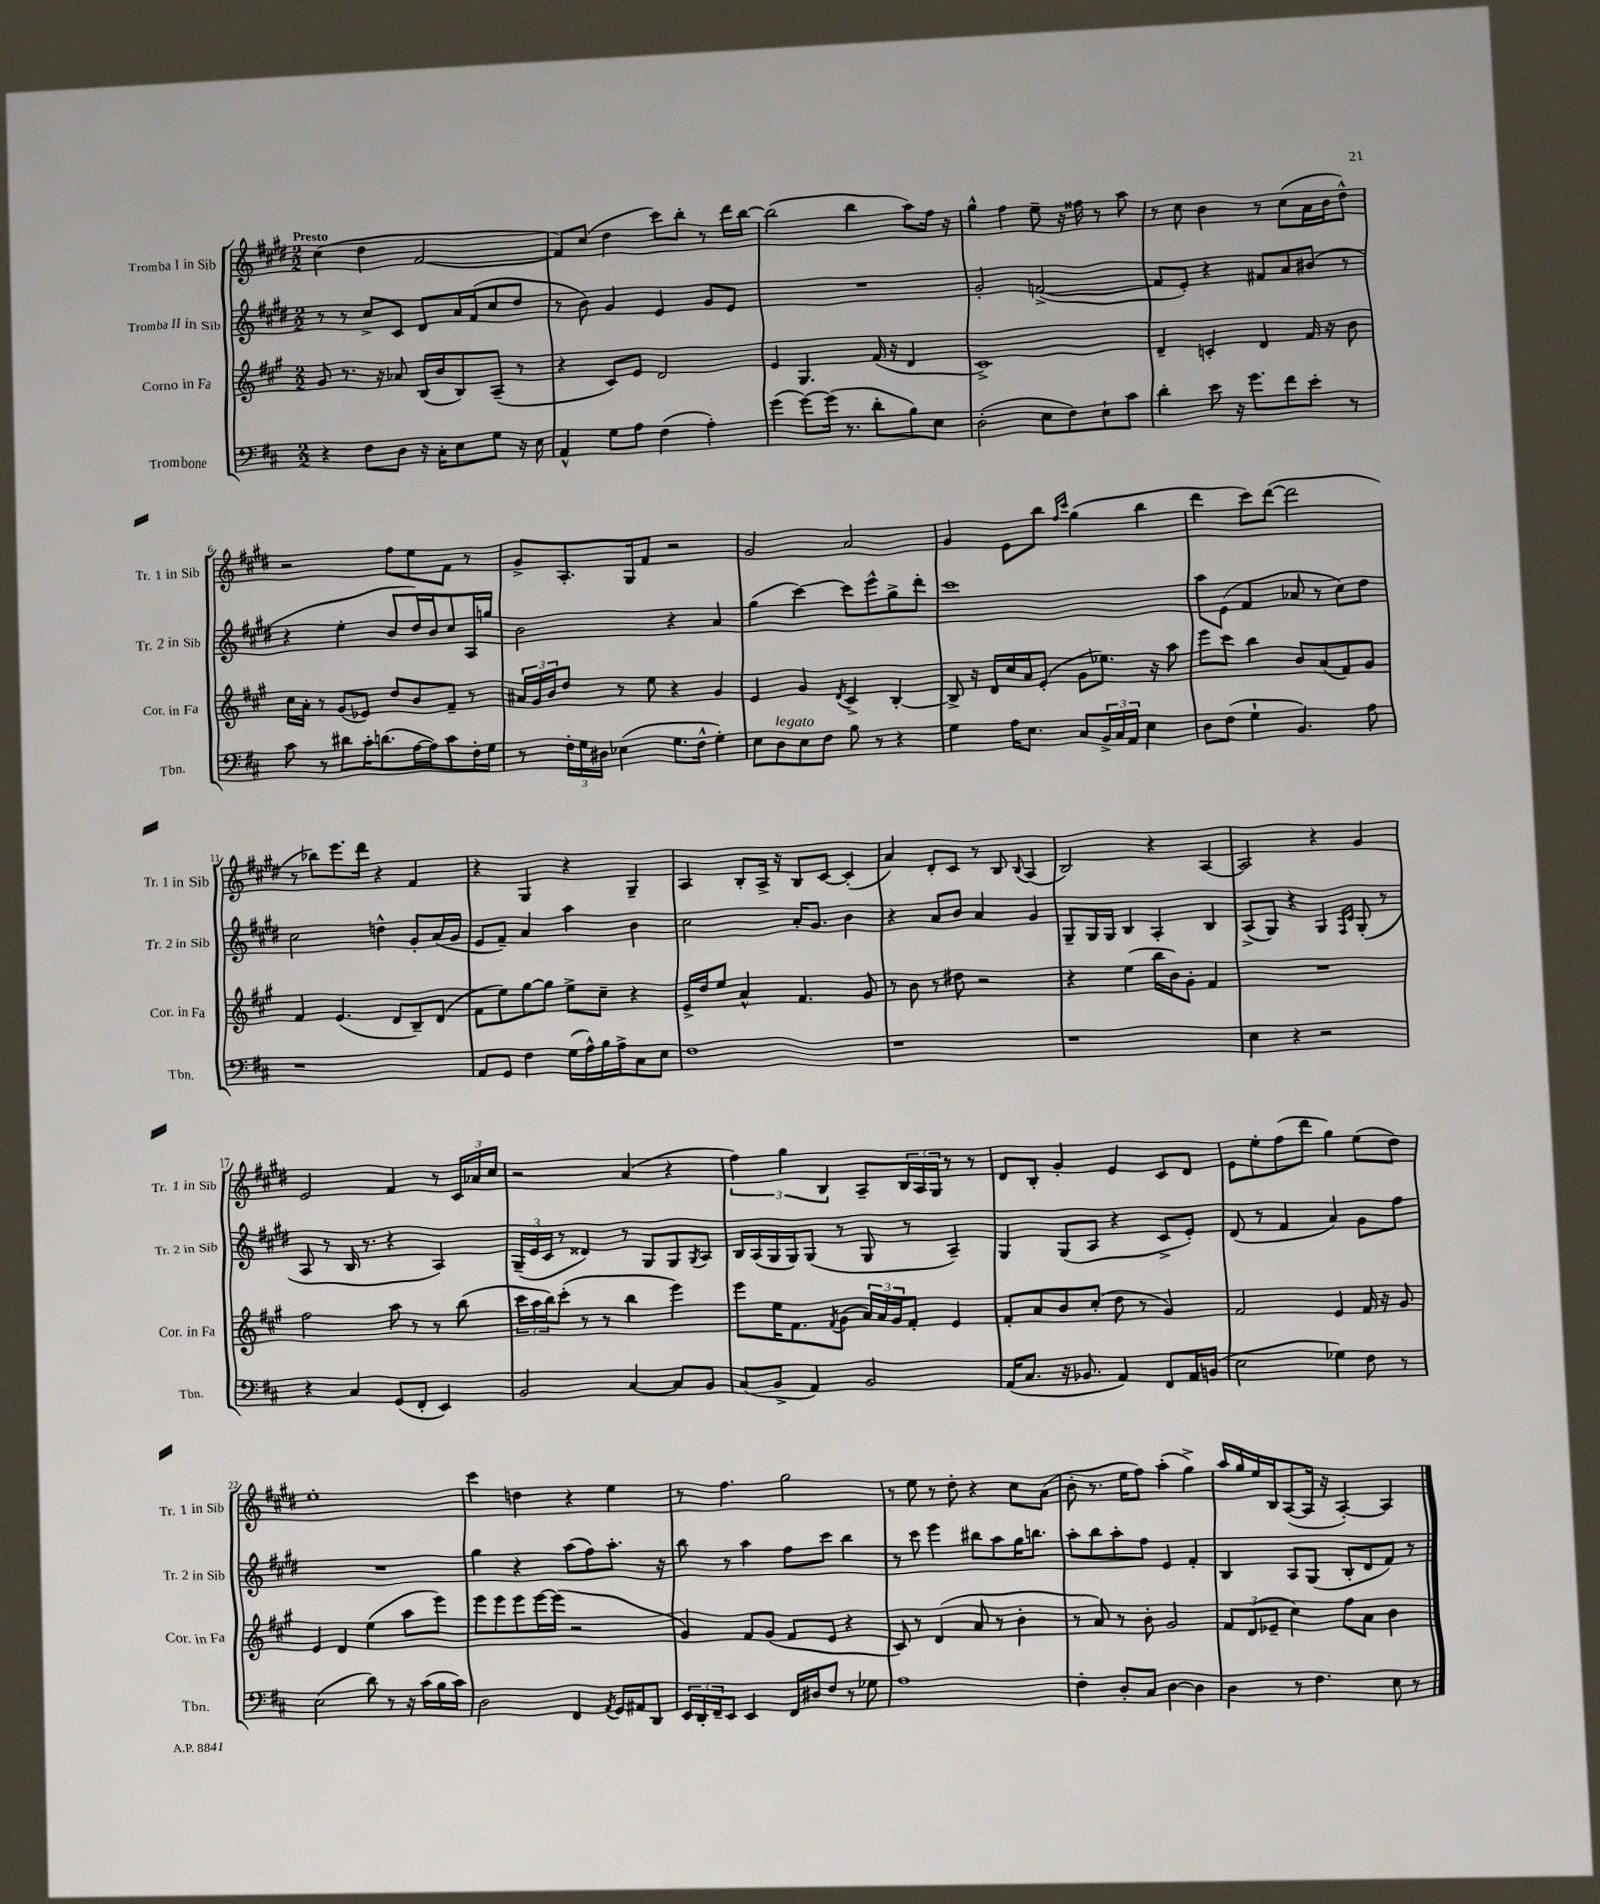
<<
\new StaffGroup <<
\new Staff = "s0" \with { instrumentName = "Tromba I in Sib" shortInstrumentName = "Tr. 1 in Sib" } {
    \clef treble \key e \major \numericTimeSignature \time 2/2 \tempo "Presto"
    cis''4( dis''4 fis'2~ |
    fis'8) cis''8( dis''4 cis'''8) b''8-. r8 dis'''16 b''16~ |
    b''2( b''4 a''8) fis''16 r16 |
    gis''4-^ fis''4 e''8-- r16 fisis''16 r8 a''8 |
    r8 cis''8 b'4 r8 cis''8( a'16 b'16 dis''8-^) |
    r2 fis''8 e''8 fis'8 r8 |
    gis'8-> a8.-. gis16 fis'8 r2 |
    gis'2 a'2 |
    gis'4 e'8 b''8 \grace { fis''16 cis'''16 } gis''4( b''4 |
    dis'''4 cis'''8) dis'''8~( dis'''2 |
    r8 bes''8) e'''8. dis'''16 r4 fis'4 |
    r4 gis4 r4 gis4-- |
    a4 b8-. a16-> r16 b8 cis'8~ cis'4-.( |
    a'4) dis'8-. cis'8 r8 b8 \appoggiatura { b8 } a4( |
    b2) r4 a4~ |
    a2 r4 gis'4 |
    e'2 fis'4 r8 \tuplet 3/2 { cis'16 aes'16 cis''16 } |
    r2 a'4( r4 |
    \tuplet 3/2 { fis''4) gis''4 b4 } a8-- \tuplet 3/2 { b16 a16 gis16 } r8 r8 |
    dis'8 b8-. gis'4-. e'4 cis'8 dis'8 |
    e'8 e''8-. fis''8( dis'''8 gis''4) e''8( dis''8) |
    e''1-. |
    cis'''4 d''4 r4 e''4 |
    r8 fis''4. gis''2 |
    r8 e''8 r8 dis''8-. r4 cis''8 a'8( |
    b'8-. r8. e''16 fis''8) a''4-.( gis''4->) |
    a''16 gis''16 e''16 b16 a8~( a16 r16 a4~-.) a4 \bar "|." |
}
\new Staff = "s1" \with { instrumentName = "Tromba II in Sib" shortInstrumentName = "Tr. 2 in Sib" } {
    \clef treble \key e \major \numericTimeSignature \time 2/2
    r8 r8 cis''8-> cis'8 dis'8 a'16 fis'16( cis''8 dis''8 |
    r8 b'8) gis'4 e'4 gis'8 e'8 |
    R1 |
    gis'2-. f'2~->( |
    f'8 e'8-.) r4 fis'8 a'8 bis'8( r8 |
    r4 e''4-. b'8 dis''16) b'16 cis''8 a16 g''16 |
    b'2 r4 a'4 |
    gis''4( cis'''4~) cis'''8 e'''8-^ gis''8-> dis'''8-. |
    cis'''1 |
    a''8 e'8( fis'4 aes'8 r8 cis''8) dis''8 |
    cis''2 d''4-^ gis'8-. a'16( gis'16 |
    e'8 fis'8--) a'4 a''4 b'4 |
    cis''2 a'16-. gis'8. b'4 |
    r4 a'8 b'8 a'4 gis'4 |
    gis8-- gis16 gis16 b4 a4-. b4 |
    a8->( gis8) r4 gis4 \grace { fis16 cis'16 } gis8-.( r8 |
    a8 r8 b16 r8. r4 a4) |
    \tuplet 3/2 { gis16--( e'16 cis'16 } r8 disis'4) r8 gis8 gis8 \acciaccatura { gis8 } a8 |
    b16 a16( gis16 gis16) gis8( r8 gis8 r8 a4--) |
    gis4 gis8( a8 r4 cis'8-> e'8-.) |
    dis'8( r8 fis'4 a'4) gis'8 fis''8 |
    R1 |
    gis''4 r4 a''8( fis''8) a''8.-. r16 |
    b''8 r8 a''4 fis''8 cis'''8 b''4 |
    r8 cis'''8 e'''4 bis''8 a''8 gis''16 b''8. |
    a''8-. b''8 a''8-. fis''8 e'4 fis'4-. |
    b4 a8 gis8( b8-. dis'8 fis'8) r8 \bar "|." |
}
\new Staff = "s2" \with { instrumentName = "Corno in Fa" shortInstrumentName = "Cor. in Fa" } {
    \clef treble \key a \major \numericTimeSignature \time 2/2
    gis'8 r8. r16 aes'8 b16( b'16 b8) a8--( r8 |
    r4 cis'8) e'8 d'2 |
    e'4 gis4. fis'16( r16 d'4 |
    cis'1->) |
    d'4-- c'4-. d'4 fis'16 r16 b'8 |
    cis''16 a'16-. r8 gis'8( ees'8) d''8 b'8 fis'8-- r8 |
    \tuplet 3/2 { ais'16 gis'16 b'16 } d''8 r8 e''8 r4 gis'4 |
    e'4 gis'4 \acciaccatura { d'8 } cis'4-> b4~-. |
    b8-> r16 d'16 cis''16 a'16 e'8-.( gis'8 ees''8.) r16 a''8 |
    e'''8 cis'''8 b''4 b'8 a'8( fis'8) gis'8 |
    fis'4 e'4.( d'8 b8--) d'8( |
    fis'8 e''8) gis''8~ gis''8 e''8-> cis''8-- r4 |
    e'16-> d''16 e''8 a'4-^ fis'4. gis'8 |
    r8 b'8 r8 dis''8 r2 |
    r4 e''4( b''16 b'16) gis'8-. fis'4 |
    R1 |
    fis''2 a''8 r8 r8 b''8( |
    \tuplet 3/2 { cis'''16 a''16 b''16) } cis'''8-.( r8 r8 b''4 e'''4) |
    e'''8 e''16 fis'8. \acciaccatura { fis'8 } gis'8( \tuplet 3/2 { a'16) a'16 gis'16 } fis'8-. e'4 |
    fis'8-. a'8 b'8 cis''8-.( d''8 r8 gis'4) |
    fis'2 e'4 fis'16 r16 gis'8 |
    e'4 d'4 e''4( a''8 e'''8) |
    e'''8 e'''8 e'''8 e'''16~ e'''16( r2 |
    gis'4) fis'8 gis'8( fis'8 e'8 r4 |
    cis'8) r8 d'4( a'8 r8 b'4-. |
    r8 a'8) r8 b'8-. gis'2 |
    \tuplet 3/2 { fis'8 d'8( ees'8-- } cis''4) fis''8 a'8 b'4 \bar "|." |
}
\new Staff = "s3" \with { instrumentName = "Trombone" shortInstrumentName = "Tbn." } {
    \clef bass \key d \major \numericTimeSignature \time 2/2
    r4 fis8 d8 r16 cis16-. e8 g8 r16 e16 |
    a,4-^ g8 a8 fis4( a4-.) |
    g'4( g'8~) g'16( r8. d'8-. b8) e8 |
    d2-.( e8 fis8) e8-! cis'8 |
    d'4-. e'8 r16 g'8. fis'8 e'8-. r8 |
    cis'8 r8 dis'8 cis'16-. d'8.( a16~ a16) cis'8 fis16-. g16 |
    r8 \tuplet 3/2 { fis16-. g16 dis16 } ees4( g8. fis16-^ g4-.) |
    e8 d8^\markup { \italic "legato" } e8 fis8 b8 r8 r4 |
    g4 a16 e8. cis8 \tuplet 3/2 { b,16-> cis16 a,16 } e4 |
    d8 fis8( g4-! b,4.) a8 |
    r1 |
    a,8 g,8 fis4 g16( a16-^) b16 a16-> cis8 e8 |
    fis1 |
    r1 |
    r1 |
    e4 r4 r2 |
    r4 cis4 g,8( fis,8-. e,4) |
    b,2 cis4~ cis8 b,8 |
    cis8( b,8-> a,4) b,2 |
    a,16( cis8. r16 bes,8. a,4) fis,8 a,16 b,16( |
    e2 ges4) fis8 r8 |
    e2( d'8) r8 r16 cis'16( b16 cis'16) |
    d2 fis,4 \acciaccatura { a,8 } g,16 ais,16 d,8 |
    \tuplet 3/2 { e,16 d,16-. fis,16-- } e,8 e,4 fis,16 dis16 fis8 r8 ges8 |
    a1 |
    fis4-. d8-. cis8 d4~ d4 |
    d4 r8 fis4. e8 r8 \bar "|." |
}
>>
>>
